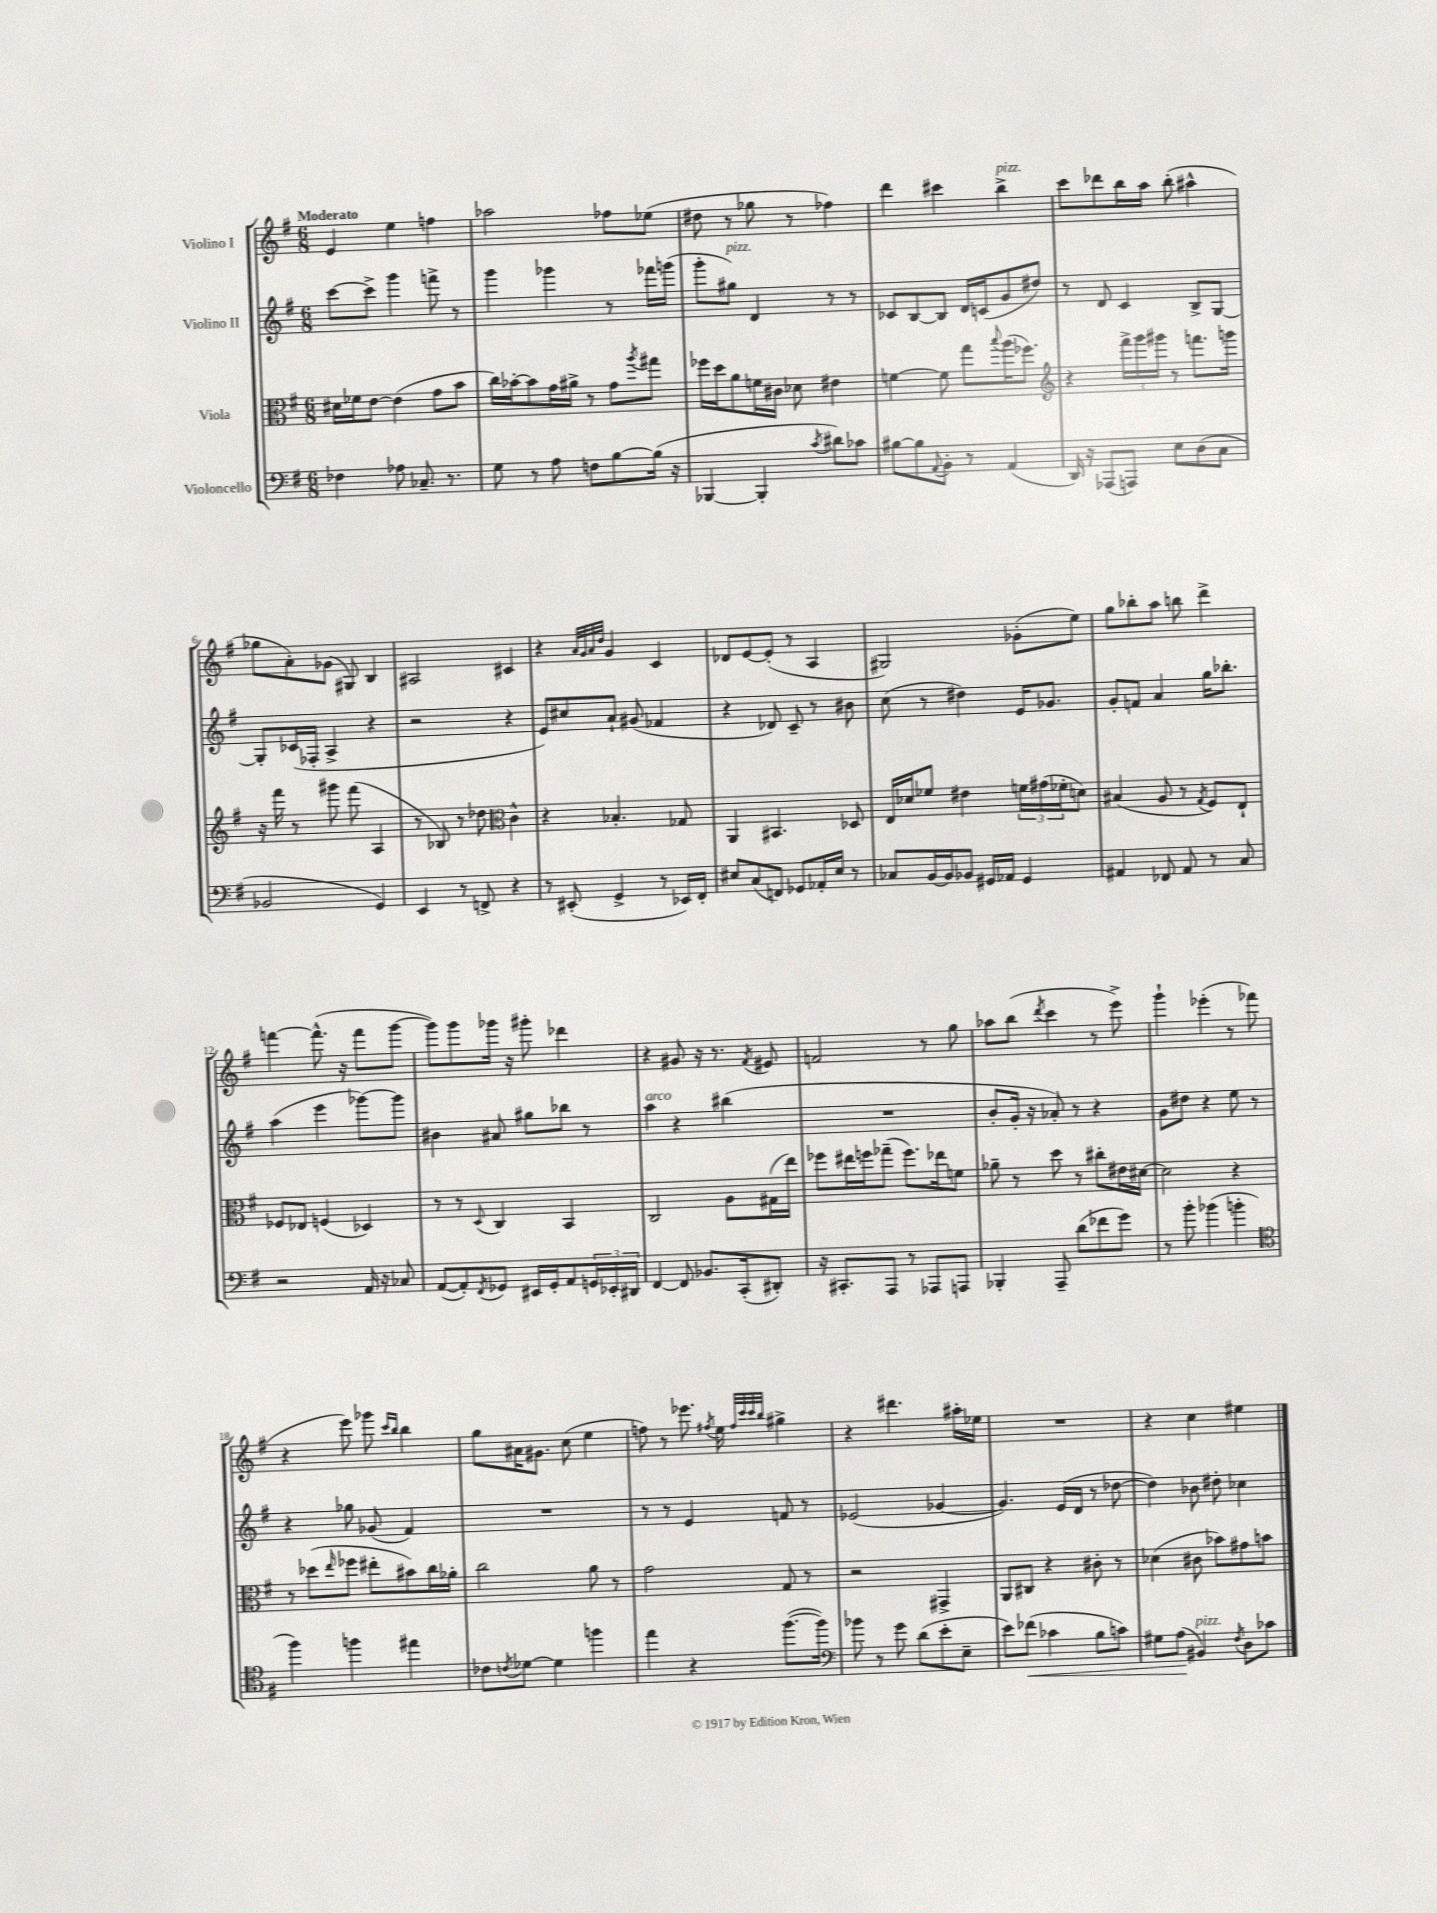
<<
\new StaffGroup <<
\new Staff = "s0" \with { instrumentName = "Violino I" } {
    \clef treble \key g \major \numericTimeSignature \time 6/8 \tempo "Moderato"
    e'4 e''4 f''4 |
    aes''2 fes''8 ees''8( |
    dis''8 r8 ges''8 r8 fes''4) |
    d'''4 cis'''4 b''4->^\markup { \italic "pizz." } |
    c'''8 des'''8 b''16 a''16 b''8-.( ais''4-^ |
    ges''8 a'8-.) ges'8( gis8) b4 |
    ais2 cis'4 |
    r4 \grace { a'32 g'32 a'32 d''32 } g'4 c'4 |
    des'8 e'8~ e'8-.( r8 a4 |
    gis2) ges'8-.( e''8) |
    g''8 bes''8-. a''8 b''8 d'''4-> |
    f'''4~ f'''8.-^( r16 f'''8 g'''8~ |
    g'''8) g'''8 ges'''16 r16 gis'''8-. des'''4 |
    r4 gis'8 r16 r8. \acciaccatura { fis'8 } eis'8 |
    f'2 r8 g''8 |
    aes''8 b''8( \acciaccatura { d'''8 } c'''4 r8 e'''8->) |
    g'''4-! ees'''4-.( r8 fes'''8 |
    r4 e'''8) ges'''8 \grace { c'''16 b''16 } b''4 |
    g''8 ais'16 gis'8. c''8( e''4 |
    f''8) r8 ees'''8. \acciaccatura { fis''8 } e''16 \grace { fis''32 c'''32 c'''32 b''32 } gis''4-> |
    r4 dis'''4. ais''16-. ees''16 |
    R2. |
    r4 c''4 eis''4 \bar "|." |
}
\new Staff = "s1" \with { instrumentName = "Violino II" } {
    \clef treble \key g \major \numericTimeSignature \time 6/8
    c'''8~ c'''8-> g'''4 f'''8-> r8 |
    g'''4 ges'''4 r8 fes'''16 g'''16( |
    g'''8-. gis''8^\markup { \italic "pizz." }) d'4 r8 r8 |
    ces'8 b8~ b8 d'16 c'16( g'8 dis''8) |
    r8 d'8 c'4 b8-> g8~ |
    g8-. ces'16( fes16-. a4-> r4 |
    r2 r4 |
    e'8) cis''8 a'8-! gis'8( fes'4 |
    r4 des'8) c'8-- r8 bis'8 |
    c''8( r8 dis''4) e'16 ges'8. |
    g'8-. f'8 a'4 g''16 bes''8.-. |
    a''4( e'''4 ges'''8~) ges'''8 |
    bis'4 ais'8 gis''8 bes''8 r8 |
    a''4^\markup { \italic "arco" } r4 bis''4( |
    R2. |
    b'8-. g'16-. r16 aes'8-.) r8 r4 |
    g'8 dis''8 r4 e''8 r8 |
    r4 ges''8 ges'8( fis'4) |
    R2. |
    r8 r8 e'4 f'8 r8 |
    ees'2( ges'4~ |
    ges'4.) e'16( d'16 r8 des''8~ |
    des''4) bes'8 dis''8-. ces''4 \bar "|." |
}
\new Staff = "s2" \with { instrumentName = "Viola" } {
    \clef alto \key g \major \numericTimeSignature \time 6/8
    dis'16 fes'16 e'8~ e'4( g'8 b'8 |
    c''16) bes'16~-. bes'8 g'16 ais'16-> r8 g'8 \acciaccatura { a''8 } gis''8 |
    fes''16 d''16 a'8 f'16 cis'16 des'8 eis'4 |
    f'4~ f'8 g''8 \appoggiatura { b''8 } a''16( fes''8.) |
    \clef treble r4 \tuplet 3/2 { fis'''16-> g'''16 gis'''16 } r8 f'''8. g'''16 |
    r16 fis'''16 r8 gis'''8 fis'''8( a4 |
    r8 bes8) r8 des''8 \clef alto c'4-^ |
    r4 bes4.-. ges8 |
    a,4 bis,4. des8 |
    e16 des'16 fes'8 eis'4 \tuplet 3/2 { f'16 gis'16( fes'16-. } d'8) |
    bis4( a8 r8 \acciaccatura { g8 } fis8) e8-! |
    fes8 ees8 f4( des4) |
    r8 r8 \appoggiatura { d8 } c4 b,4 |
    c2 a8 gis16( e''16) |
    fes''8 eis''16 f''16 ges''8--( f''8.) ees''16 f'8 |
    aes'8-- r8 d''8 r8 cis''8-. eis'16 dis'16~ |
    dis'2 r4 |
    r8 des''8( \grace { e''16 } fes''8 eis''8-. bis'8) c''16 aes'16-. |
    c''2 a'8 r8 |
    g'2 g8 r8 |
    r2 gis,4-> |
    a,8 cis8 r4 cis'8-. r8 |
    des'4( cis'8 bes'8) gis'8 b'8 \bar "|." |
}
\new Staff = "s3" \with { instrumentName = "Violoncello" } {
    \clef bass \key g \major \numericTimeSignature \time 6/8
    fes4 aes8 ces8.-- r8. |
    g8 r8 a8 f8 b8~ b16( r16 |
    bes,,4~ bes,,4-. \acciaccatura { c'8 } dis'8) ces'8 |
    bis8~ bis8 \appoggiatura { a,8 } b,8-. r8 a,4( |
    d,16) r16 aes,,8( a,,8) e8 d8( c8 |
    bes,2 g,4) |
    e,4 r8 f,8-> r4 |
    r8 eis,8-.( g,4-> r8 ees,16) fis,16-. |
    eis8 c8( f,8) ges,8 aes,16-. eis16 r8 |
    ces8 b,16~ b,16 bes,8 gis,16 aes,16 gis,4 |
    ais,4 fes,8 ais,8 r8 c8 |
    r2 a,16 r16 ces8 |
    a,8~( a,8-.) \acciaccatura { fis,8 } ges,8 eis,16 ges,16-. a,8 \tuplet 3/2 { g,16 ees,16-. dis,16 } |
    fis,4~ fis,8 bes,8. c,16-.( dis,8-.) |
    r16 cis,8.-. a,,8 r8 aes,,8 a,,8 |
    bes,,4-. a,,8-- d'8( fes'8 g'8) |
    r8 b'8-. bes'4( b'4-. |
    \clef tenor fis''4) f''4 eis''4 |
    ces'8 \acciaccatura { c'8 } des'8~ des'4 f''4 |
    e''4 r4 fis''8.~( fis''16) |
    \clef bass bes'8 r8 g'8 d'8( e'8-. e8-- |
    e'8) fes'8\<( ces'4 b8 c'8) |
    gis8 a8\!( bis,4^\markup { \italic "pizz." }) \acciaccatura { fis8 } d8 ces'8 \bar "|." |
}
>>
>>
